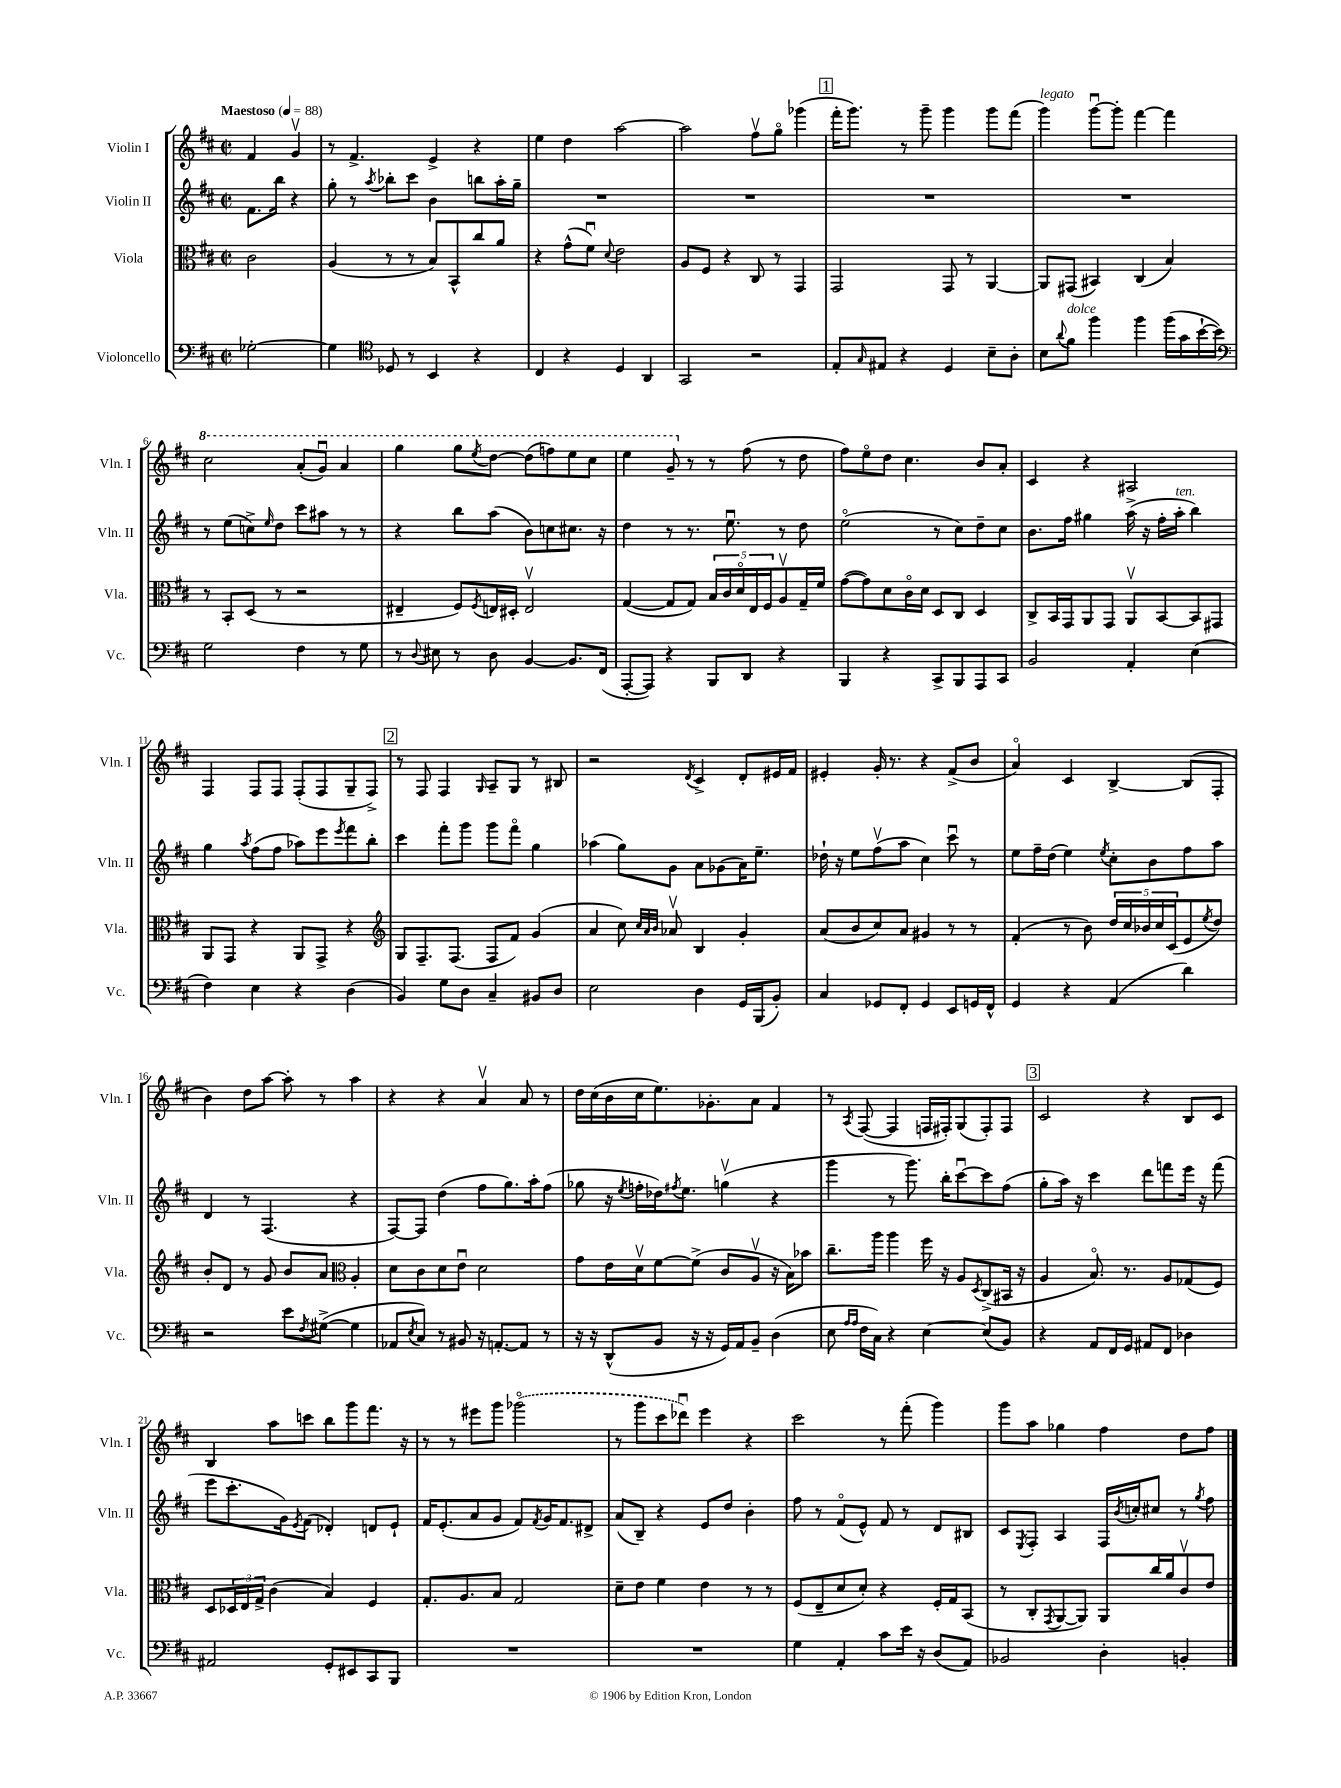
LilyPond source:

<<
\new StaffGroup <<
\new Staff = "s0" \with { instrumentName = "Violin I" shortInstrumentName = "Vln. I" } {
    \clef treble \key d \major \defaultTimeSignature \time 2/2 \partial 2 \tempo "Maestoso" 4 = 88
    fis'4 g'4\upbow |
    r8 fis'4.-> e'4-> r4 |
    e''4 d''4 a''2~ |
    a''2 fis''8\upbow g''8\flageolet ges'''4( |
    \mark \markup { \box "1" } fis'''16-. g'''8.) r8 g'''8-- g'''4 g'''8 fis'''8( |
    g'''4^\markup { \italic "legato" }) g'''8~\downbow g'''8-. fis'''4~ fis'''4 |
    \ottava #1 cis'''2 a''8-.( g''8\downbow) a''4 |
    g'''4 g'''8 \acciaccatura { e'''8 } d'''8~ d'''8( f'''8) e'''8 cis'''8 |
    e'''4 g''8-- \ottava #0 r8 r8 fis''8( r8 d''8 |
    fis''8) e''8\flageolet d''8 cis''4. b'8 a'8-. |
    cis'4 r4 ais2 |
    fis4 fis8 fis8 fis8-.( fis8 g8-- fis8->) |
    \mark \markup { \box "2" } r8 fis8 fis4 \grace { g16 } a8-- g8 r8 bis8 |
    r2 \acciaccatura { d'8 } cis'4-> d'8-. eis'16 fis'16 |
    eis'4-. g'16-. r8. r4 fis'8->( b'8 |
    a'4\flageolet) cis'4 b4~-> b8( fis8-. |
    b'4) d''8 a''8~ a''8-. r8 a''4 |
    r4 r4 a'4\upbow a'8 r8 |
    d''16 cis''16( b'16 cis''16 e''8.) ges'8.-. a'8 fis'4 |
    r8 \acciaccatura { a8 } fis8~( fis4 f16 fis16-.) g8( fis8-.) fis8 |
    \mark \markup { \box "3" } cis'2 r4 b8 cis'8 |
    b4 a''8 c'''8 b''8 g'''8 fis'''8. r16 |
    r8 r8 eis'''8 g'''8 \once \slurDashed ges'''2\flageolet( |
    r8 g'''8 cis'''8 des'''8\downbow) e'''4 r4 |
    cis'''2 r8 fis'''8-.( g'''4) |
    g'''8 a''8 ges''4 fis''4 d''8 fis''8 \bar "|." |
}
\new Staff = "s1" \with { instrumentName = "Violin II" shortInstrumentName = "Vln. II" } {
    \clef treble \key d \major \defaultTimeSignature \time 2/2 \partial 2
    fis'8. b''16 r4 |
    g''8-. r8 \acciaccatura { a''8 } bes''8-. cis'''8 b'4 b''8 a''16-. g''16-- |
    R1 |
    R1 |
    \mark \markup { \box "1" } R1 |
    R1 |
    r8 e''8( c''8->) \grace { e''16 } d''8 cis'''8 ais''8 r8 r8 |
    r4 b''8 a''8( b'8) c''8 cis''8. r16 |
    d''4 r8 r8. e''8.\downbow r8 d''8 |
    e''2\flageolet( r8 cis''8) d''8-- cis''8 |
    b'8. fis''16 gis''4 a''16->( r16 fis''16-. a''16-.^\markup { \italic "ten." } b''4) |
    g''4 \acciaccatura { a''8 } fis''8( fis''8 aes''8) e'''8 \acciaccatura { e'''8 } fis'''8 b''8-. |
    \mark \markup { \box "2" } cis'''4 fis'''8-. g'''8 g'''8 fis'''8\flageolet g''4 |
    aes''4( g''8) g'8 a'8 ges'8( a'16) e''8.-- |
    des''16-! r16 e''8 fis''8\upbow( a''8 cis''4) cis'''8\downbow r8 |
    e''8 fis''16-- d''16( e''4) \acciaccatura { e''8 } cis''8-. b'8 fis''8 a''8 |
    d'4 r8 fis4.( r4 |
    fis8~) fis8 d''4( fis''8 g''8.) a''16-. fis''8( |
    ges''8 r16 \acciaccatura { e''8 } f''16-. des''16) \acciaccatura { fis''8 } e''8. g''4\upbow( r4 |
    g'''4 r8 g'''8.) b''16-. cis'''8~\downbow cis'''8 fis''8( |
    \mark \markup { \box "3" } g''8-. a''16) r16 cis'''4 d'''8 f'''8 e'''16 r16 f'''8( |
    e'''8 cis'''8.-. g'16) \acciaccatura { e'8 } fis'8( des'4-.) d'8 e'8-! |
    fis'16 e'8.-.( a'8 g'8 fis'8) \acciaccatura { fis'8 } g'16 fis'8. dis'8-> |
    a'8( b8--) r4 e'8 d''8 b'4-. |
    fis''8 r8 fis'8\flageolet( e'8-^) fis'8 r8 d'8 bis8 |
    cis'8 \acciaccatura { e8 } fis8-. a4 fis16 \acciaccatura { b'8 } c''16-. cis''8 r8 \acciaccatura { g''8 } fis''8 \bar "|." |
}
\new Staff = "s2" \with { instrumentName = "Viola" shortInstrumentName = "Vla." } {
    \clef alto \key d \major \defaultTimeSignature \time 2/2 \partial 2
    cis'2 |
    a4( r8 r8 b8) b,8-^ cis''8 a'8 |
    r4 g'8-^( fis'8\downbow) \appoggiatura { d'8 } e'2 |
    a8 fis8 r4 cis8 r8 g,4 |
    \mark \markup { \box "1" } g,2 g,8 r8 a,4~ |
    a,8 gis,8( bis,4) cis4( b4) |
    r8 b,8-. d8( r8 r2 |
    eis4-- fis8) \acciaccatura { fis8 } e16 dis16-. e2\upbow |
    g4~( g8 g8) \tuplet 5/4 { b16 cis'16 d'16\flageolet e16 fis16 } a8\upbow g16-- fis'16 |
    g'8~( g'8) d'8 cis'16\flageolet d'16 d8 cis8 d4 |
    cis8-> b,16 g,16 a,8 g,8 a,8\upbow b,8~ b,8 gis,8 |
    a,8 g,8 r4 a,8 g,8-> r4 |
    \mark \markup { \box "2" } \clef treble g8 fis8.-- fis8.( fis8 fis'8) g'4( |
    a'4 cis''8) \grace { cis''32 a'32 b'32 } aes'8\upbow b4 g'4-. |
    a'8( b'8 cis''8) a'8 gis'4 r8 r8 |
    fis'4-.( r8 b'8) \tuplet 5/4 { d''16 cis''16 bes'16 cis''16 cis'16( } e'8 \acciaccatura { e''8 } d''8) |
    b'8-. d'8 r8 g'8 b'8 a'8 \clef alto a4-. |
    d'8 cis'8 d'8 e'8\downbow d'2 |
    g'8 e'16 d'16\upbow fis'8~ fis'8->( cis'8 a8\upbow r16 b16) bes'8 |
    cis''8.-- a''16 a''4 fis''16 r16 a8 \acciaccatura { d8 } cis8->( bis,16 r16 |
    \mark \markup { \box "3" } a4 b8.\flageolet) r8. a8 ges8( fis8) |
    d8 \tuplet 3/2 { des16 e16 g16-> } cis'4( b4) fis4 |
    g8.-. a8. b8 g2 |
    d'8-- e'8 fis'4 e'4 r8 r8 |
    fis8( e8-- d'8 d'8-.) r4 fis16-. g16 b,8( |
    r8 cis8-. \acciaccatura { g,8 } a,8~ a,8) a,8 cis''16 a'16 cis'8\upbow e'8 \bar "|." |
}
\new Staff = "s3" \with { instrumentName = "Violoncello" shortInstrumentName = "Vc." } {
    \clef bass \key d \major \defaultTimeSignature \time 2/2 \partial 2
    ges2~-. |
    ges4 \clef tenor des8 r8 b,4 r4 |
    cis4 r4 d4 a,4 |
    g,2 r2 |
    \mark \markup { \box "1" } e8-. \grace { g16 } eis8 r4 d4 b8-- a8-. |
    b8 \appoggiatura { a'8 } fis'8^\markup { \italic "dolce" } fis''4 fis''4 fis''16( g'16 b'16~-! b'16) |
    \clef bass g2 fis4 r8 g8 |
    r8 \appoggiatura { d8 } eis8 r8 d8 b,4~ b,8. fis,16( |
    a,,8~-. a,,8) r4 b,,8 d,8 r4 |
    b,,4 r4 cis,8-> b,,8 a,,8 cis,8 |
    b,2 a,4-. e4( |
    fis4) e4 r4 d4( |
    \mark \markup { \box "2" } b,4) g8 d8 cis4-- bis,8 d8 |
    e2 d4 g,16 b,,16( b,8-.) |
    cis4 ges,8 fis,8-. ges,4 e,8 g,16 fis,16-^ |
    g,4 r4 a,4( d'4) |
    r2 e'8 \acciaccatura { fis8 } gis8~->( gis4 |
    aes,8 \acciaccatura { e8 } cis8) r8 bis,8 r16 a,8.~-. a,8 r8 |
    r16 r16 d,8-^( b,8 r16 r16 g,16) a,16 b,8-- d4( |
    e8 \grace { a16 a16 } fis16 cis16) r4 e4~ e8( b,8) |
    \mark \markup { \box "3" } r4 a,8 fis,16 g,16 ais,8 fis,8 des4 |
    ais,2 g,8-. eis,8 cis,8 b,,8 |
    R1 |
    R1 |
    g4 a,4-. cis'8 e'16 r16 d8( a,8) |
    bes,2 d4-. b,4-. \bar "|." |
}
>>
>>
